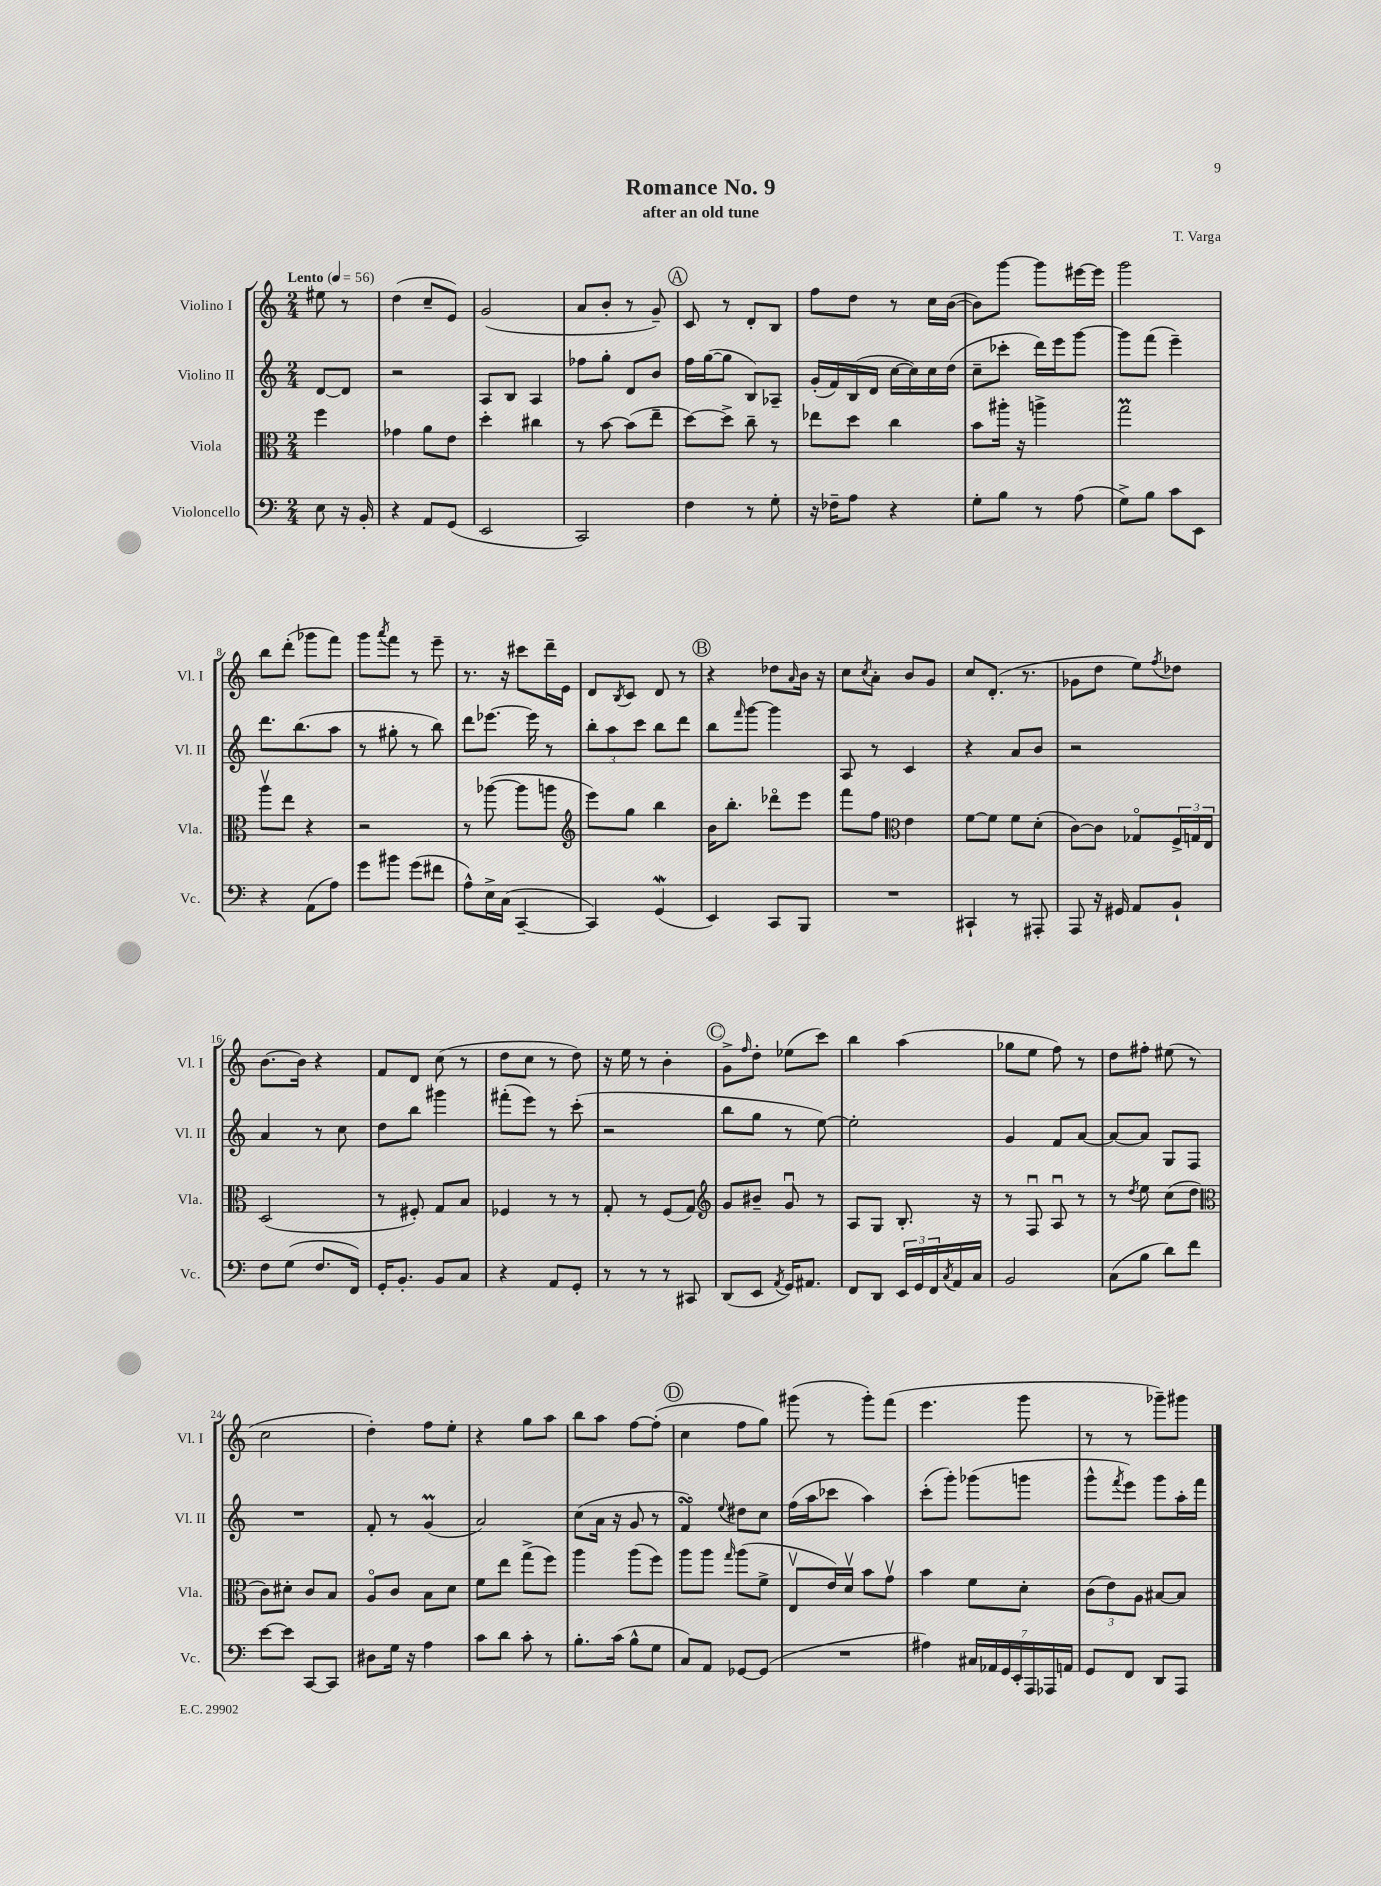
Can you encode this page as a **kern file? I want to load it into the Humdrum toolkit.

**kern	**kern	**kern	**kern
*staff4	*staff3	*staff2	*staff1
*clefF4	*clefC3	*clefG2	*clefG2
*k[]	*k[]	*k[]	*k[]
*M2/4	*M2/4	*M2/4	*M2/4
*MM56	*MM56	*MM56	*MM56
8E	4ff	[8d	8ee#
16r	.	8d]	8r
16BB'	.	.	.
=	=	=	=
4r	4g-	2r	(4dd
8AA	8a	.	8cc~
(8GG	8e	.	8e)
=	=	=	=
2EE	4dd'	8A	(2g
.	.	8B	.
.	4cc#	4A	.
=	=	=	=
2CC)	8r	8ff-	8a
.	[8b	8gg'	8b'
.	(8b]	8d	8r
.	8ee~	8b	8g~)
=	=	=	=
4F	[8dd)	16ff	8c
.	.	([16gg	.
.	8dd^]	8gg]	8r
8r	8cc~	8B)	8d'
8G'	8r	8A-~	8B
=	=	=	=
16r	8ee-	(16g'	8ff
16F-~	.	16f)	.
8A	8dd	(16B	8dd
.	.	16d	.
4r	4cc	[16cc	8r
.	.	16cc])	.
.	.	16cc	16cc
.	.	(16dd	([16b
=	=	=	=
8G'	8b	8cc~	8b])
8B	16aa#'	8ccc-'	[8ggg
.	16r	.	.
8r	4aa^	16ddd)	8ggg]
.	.	16eee	.
(8A	.	[8ggg	[16eee#
.	.	.	16eee#]
=	=	=	=
8G^)	2gg	8ggg]	2ggg
8B	.	(8fff	.
8c	.	4eee~)	.
8EE	.	.	.
=	=	=	=
4r	8aav	8.ddd	8bb
.	8ee	.	(8ddd'
.	.	(8.bb	.
(8AA	4r	.	8ggg-
8A)	.	8aa	8fff)
=	=	=	=
8g	2r	8r	8ggg
.	.	.	8qaaa
8b#	.	8gg#'	8fff
(8g	.	8r	8r
8f#	.	8bb)	8eee~
=	=	=	=
8A^^)	8r	8ddd	8.r
16E^	([8aa-	[8.eee-	.
(16C	.	.	16r
[4CC~	8aa-]	.	8ccc#
.	.	16eee-]	.
.	8aa	8r	16ddd~
.	.	.	16e
=	=	=	=
*	*clefG2	*	*
4CC])	8eee)	12bb'	8d
.	.	12aa	.
.	.	.	8qB
.	8gg	.	8c
.	.	12ccc	.
(4GG	4bb	8bb	8d
.	.	8ddd	8r
=	=	=	=
4EE)	16b	8bb	4r
.	8.bb'	.	.
.	.	16qqfff	.
.	.	[8ggg	.
8CC	8ddd-o	4ggg]	8dd-
.	.	.	16qqa
8BBB	8eee	.	16b
.	.	.	16r
=	=	=	=
2r	8fff	8A	8cc
.	.	.	8qcc
.	8ff	8r	8a'
*	*clefC3	*	*
.	4e	4c	8b
.	.	.	8g
=	=	=	=
4CC#`	[8f	4r	8cc
.	8f]	.	(8.d'
8r	8f	8a	.
.	.	.	8.r
8AAA#'	(8d'	8b	.
=	=	=	=
8AAA	[8c)	2r	8g-
16r	8c]	.	8dd
16GG#	.	.	.
8AA	8G-o	.	8ee)
.	.	.	8qff
8BB`	24F^	.	8dd-
.	24G	.	.
.	24E	.	.
=	=	=	=
8F	(2D	4a	[8.b
(8G	.	.	.
.	.	.	16b]
8.F	.	8r	4r
.	.	8cc	.
16FF)	.	.	.
=	=	=	=
16GG'	8r	8dd	8f
8.BB'	.	.	.
.	8F#')	8bb	8d
8BB	8G	4ggg#	(8cc
8C	8B	.	8r
=	=	=	=
4r	4F-	(8fff#'	8dd
.	.	8eee)	8cc
8AA	8r	8r	8r
8GG'	8r	(8ccc'	8dd)
=	=	=	=
8r	8G'	2r	16r
.	.	.	16ee
8r	8r	.	8r
8r	(8F	.	4b'
8CC#	8G)	.	.
=	=	=	=
*	*clefG2	*	*
(8DD	8g	8bb	8g^
.	.	.	16qqff
8EE	8b#~	8gg	8dd'
8qAA	.	.	.
16GG)	8gu	8r	(8ee-
8.AA#	.	.	.
.	8r	[8ee)	8ccc)
=	=	=	=
8FF	8A	2ee']	4bb
8DD	8G	.	.
24EE	8.B'	.	(4aa
24GG	.	.	.
24FF	.	.	.
8qC	.	.	.
16AA	.	.	.
16C	16r	.	.
=	=	=	=
2BB	8r	4g	8gg-
.	8Fu	.	8ee
.	8Au	8f	8ff)
.	8r	[8a	8r
=	=	=	=
(8C	8r	8a_	8dd
.	8qdd	.	.
8B	8ee	8a]	8ff#'
8d)	(8cc	8G	(8ee#
8f	8dd	8F	8r
=	=	=	=
*	*clefC3	*	*
[8e	8c)	2r	2cc
8e]	8d#'	.	.
[8CC	8c	.	.
8CC]	8B	.	.
=	=	=	=
8D#	8Ao	8f'	4dd')
16G	8c	8r	.
16r	.	.	.
4A	8B	(4g	8ff
.	8d	.	8ee'
=	=	=	=
8c	8f	2a)	4r
8d	8ee	.	.
8c'	(8gg^	.	8gg
8r	8ff)	.	8aa
=	=	=	=
8.B'	4aa	(8cc	8bb
.	.	16a	8aa
(16c	.	16r	.
8B^^	(8aa	8g	[8ff
8G	8ff)	8r	(8ff']
=	=	=	=
8C)	8aa	4f)	4cc
8AA	8aa	.	.
.	16qqgg	8qqee	.
[8GG-	(8aa	8dd#	8ff
(8GG-]	8f^	8cc	8gg)
=	=	=	=
2r	8Ev	(16ff	(8ggg#
.	.	16aa	.
.	16e)	8ccc-	8r
.	16dv	.	.
.	8b	4aa)	8ggg#')
.	8gv	.	(8fff
=	=	=	=
4A#)	4b	(8ccc'	4.eee
.	.	8ggg')	.
28C#	8f	(8ggg-	.
28AA-	.	.	.
28GG	.	.	.
28EE'	.	.	.
.	8d'	8ggg	8ggg
28AAA	.	.	.
28AAA-	.	.	.
28AA	.	.	.
=	=	=	=
8GG	(12c	8ggg^^	8r
.	12e)	.	.
.	.	8qfff	.
8FF	.	8eee)	8r
.	12A	.	.
8DD	[8B#	8ggg	8ggg-~)
8AAA	8B#]	16aa'	8ggg#
.	.	16fff	.
==	==	==	==
*-	*-	*-	*-
